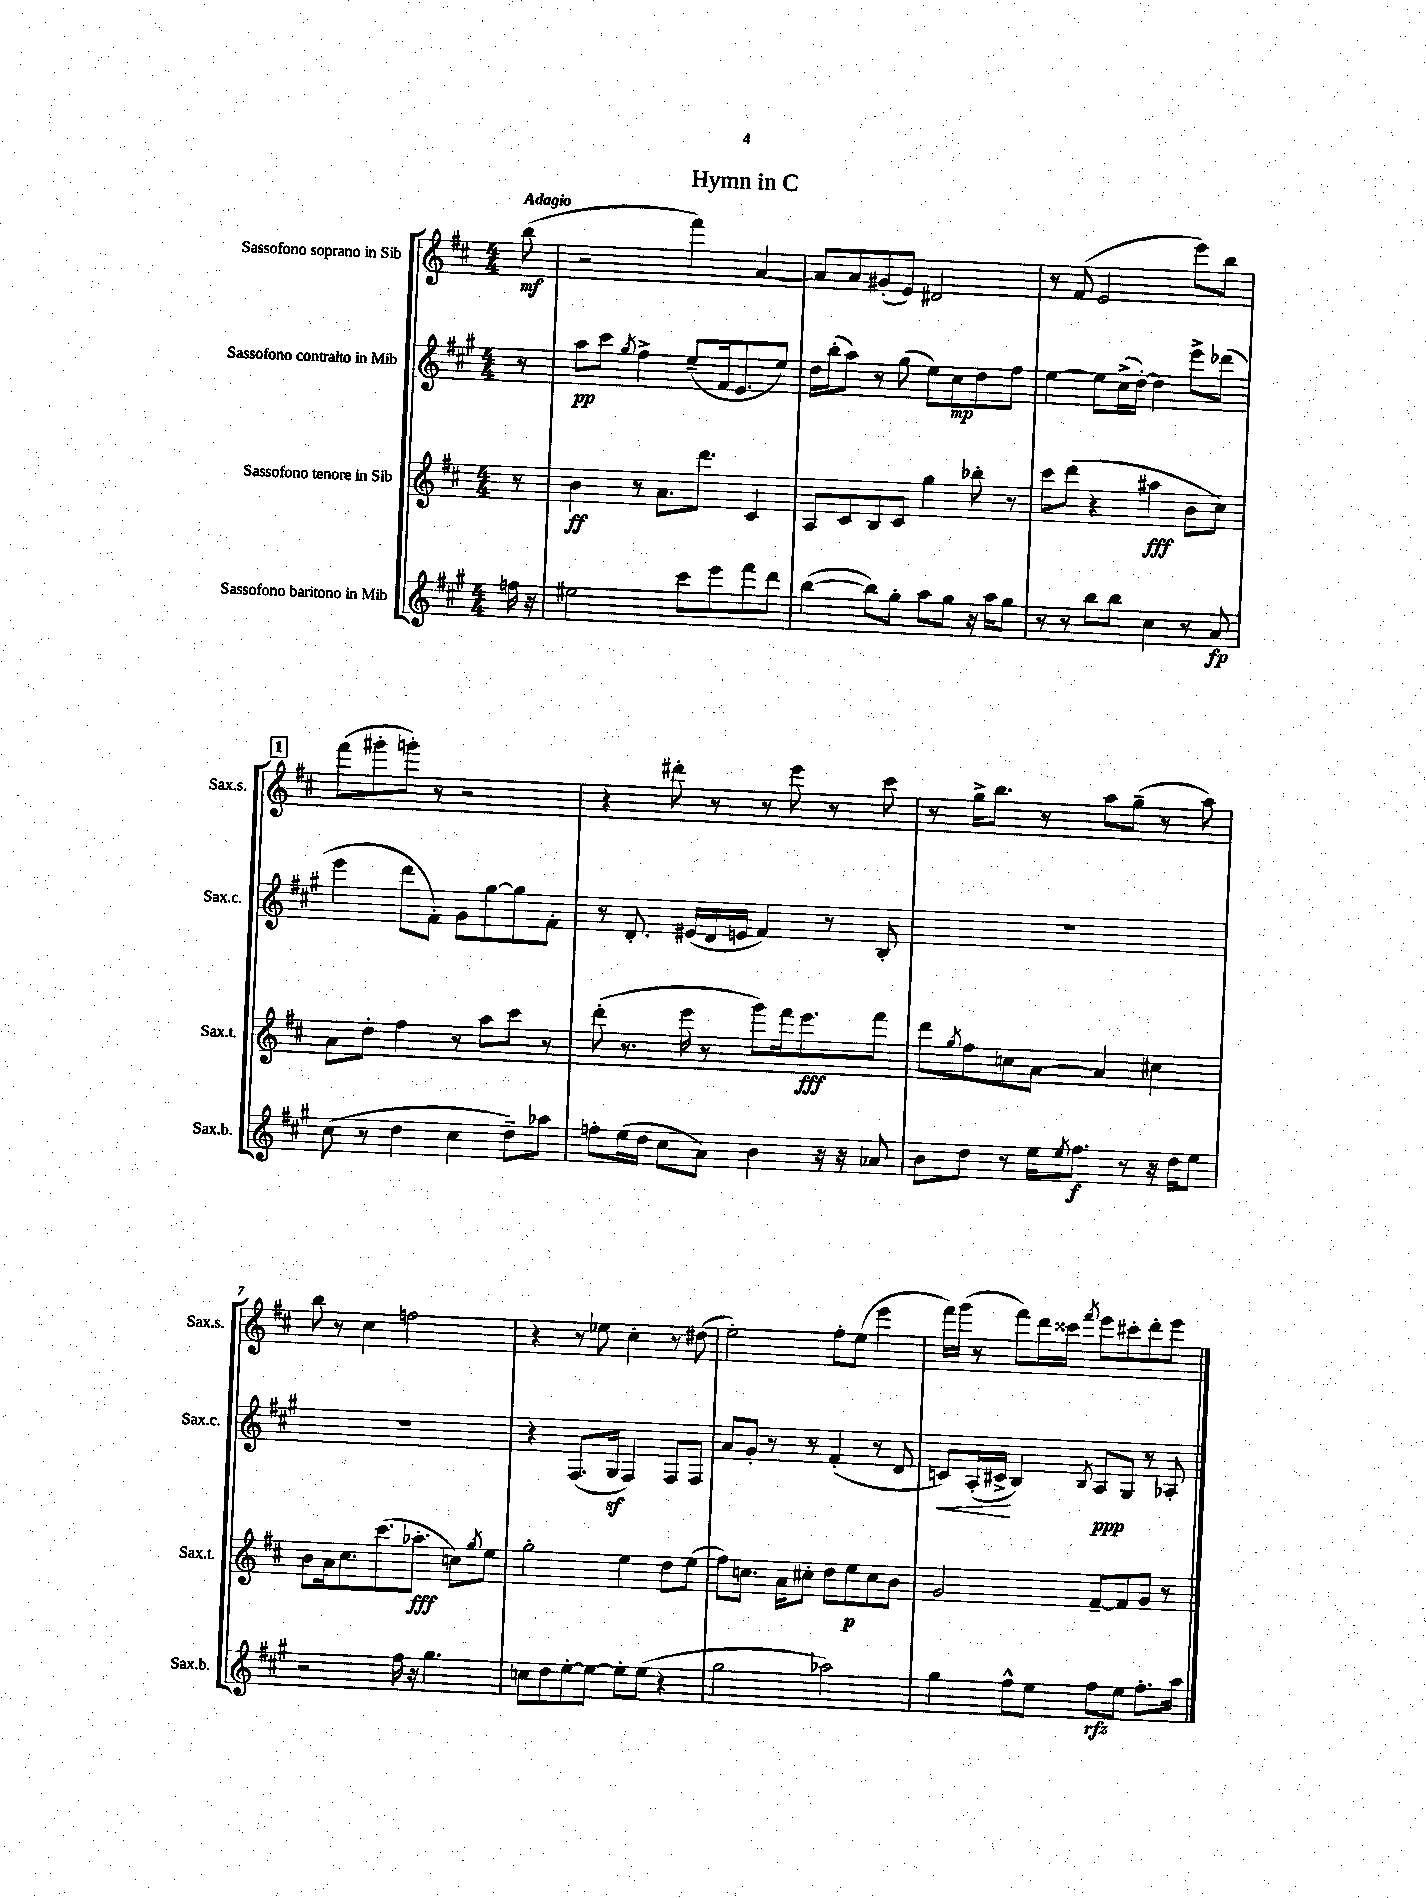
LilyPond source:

\header { title = "Hymn in C" }
<<
\new StaffGroup <<
\new Staff = "s0" \with { instrumentName = "Sassofono soprano in Sib" shortInstrumentName = "Sax.s." } {
    \clef treble \key d \major \numericTimeSignature \time 4/4 \partial 8 \tempo "Adagio"
    b''8\mf( |
    r2 fis'''4) a'4~ |
    a'8 a'8 gis'8-.( e'8) dis'2 |
    r8 fis'8( e'2 e'''8) b''8 |
    \mark \markup { \box "1" } fis'''8( gis'''8-. g'''8-.) r8 r2 |
    r4 dis'''8-. r8 r8 e'''8 r8 cis'''8 |
    r8 g''16-> b''8. r8 a''8 g''8--( r8 a''8) |
    b''8 r8 cis''4 f''2 |
    r4 r8 ees''8 cis''4-. r8 dis''8( |
    e''2-.) fis''8-. e''8( e'''4 |
    fis'''16) g'''16( r8 fis'''8) d'''16 cisis'''16 \acciaccatura { fis'''8 } e'''8 cis'''8-. d'''8-. e'''8 \bar "|." |
}
\new Staff = "s1" \with { instrumentName = "Sassofono contralto in Mib" shortInstrumentName = "Sax.c." } {
    \clef treble \key a \major \numericTimeSignature \time 4/4 \partial 8
    r8 |
    a''8\pp cis'''8 \acciaccatura { gis''8 } fis''4-> e''8--( fis'16 e'8. e''8) |
    d''16 b''16-.( a''8) r8 gis''8( e''8) cis''8\mp d''8 fis''8 |
    e''4~ e''8 cis''16->( d''16~-.) d''4 e'''8-> des'''8( |
    \mark \markup { \box "1" } e'''4 d'''8 fis'8-.) gis'8 gis''8~ gis''8 fis'8-. |
    r8 d'8.-. eis'16( d'16 e'16 fis'4) r8 b8-. |
    R1 |
    R1 |
    r4 fis8.( gis16\sf fis4) fis8 fis8 |
    a'8 gis'8-. r8 r8 fis'4-.( r8 d'8 |
    c'8\<) a16-.( cis'16->\! b4) \acciaccatura { b8 } a8\ppp gis8 r8 aes8-. \bar "|." |
}
\new Staff = "s2" \with { instrumentName = "Sassofono tenore in Sib" shortInstrumentName = "Sax.t." } {
    \clef treble \key d \major \numericTimeSignature \time 4/4 \partial 8
    r8 |
    b'4\ff r8 a'8. d'''8. cis'4 |
    a8 cis'8 b8 cis'8 g''4 bes''8-. r8 |
    cis'''8 d'''8( r4 ais''4\fff b'8 cis''8) |
    \mark \markup { \box "1" } a'8 d''8-. fis''4 r8 a''8 cis'''8 r8 |
    d'''8-.( r8. e'''16 r8 g'''8) fis'''16 e'''8.\fff fis'''8 |
    d'''8 \acciaccatura { g''8 } fis''8 c''8 a'8~ a'4 cis''4 |
    b'8 a'16 cis''8. cis'''8.( aes''8.-.\fff c''8) \acciaccatura { g''8 } e''8 |
    g''2-. e''4 d''8 e''8( |
    fis''8) c''8. a'16 cis''8-. d''8 e''8\p cis''8 b'8 |
    g'2 fis'8~-- fis'8 g'8 r8 \bar "|." |
}
\new Staff = "s3" \with { instrumentName = "Sassofono baritono in Mib" shortInstrumentName = "Sax.b." } {
    \clef treble \key a \major \numericTimeSignature \time 4/4 \partial 8
    f''16 r16 |
    eis''2 cis'''8 e'''8 fis'''8 d'''8 |
    b''4~( b''8) gis''8-. a''8 gis''8 r16 a''16 gis''8 |
    r8 r8 b''8 b''8 cis''4 r8 a'8\fp |
    \mark \markup { \box "1" } cis''8( r8 d''4 cis''4 d''8--) aes''8 |
    f''8-. e''16( d''16 cis''8 a'8) b'4 r16 r16 aes'8 |
    b'8 d''8 r8 e''16 \acciaccatura { e''8 } fis''8.\f r8 r16 d''16 e''8 |
    r2 fis''16 r16 gis''4. |
    c''8 d''8 e''8~-. e''8~ e''8-. e''8( r4 |
    gis''2 aes''2) |
    gis''4 fis''8-^ e''8 fis''8\rfz e''8 fis''8.-. a''16 \bar "|." |
}
>>
>>
